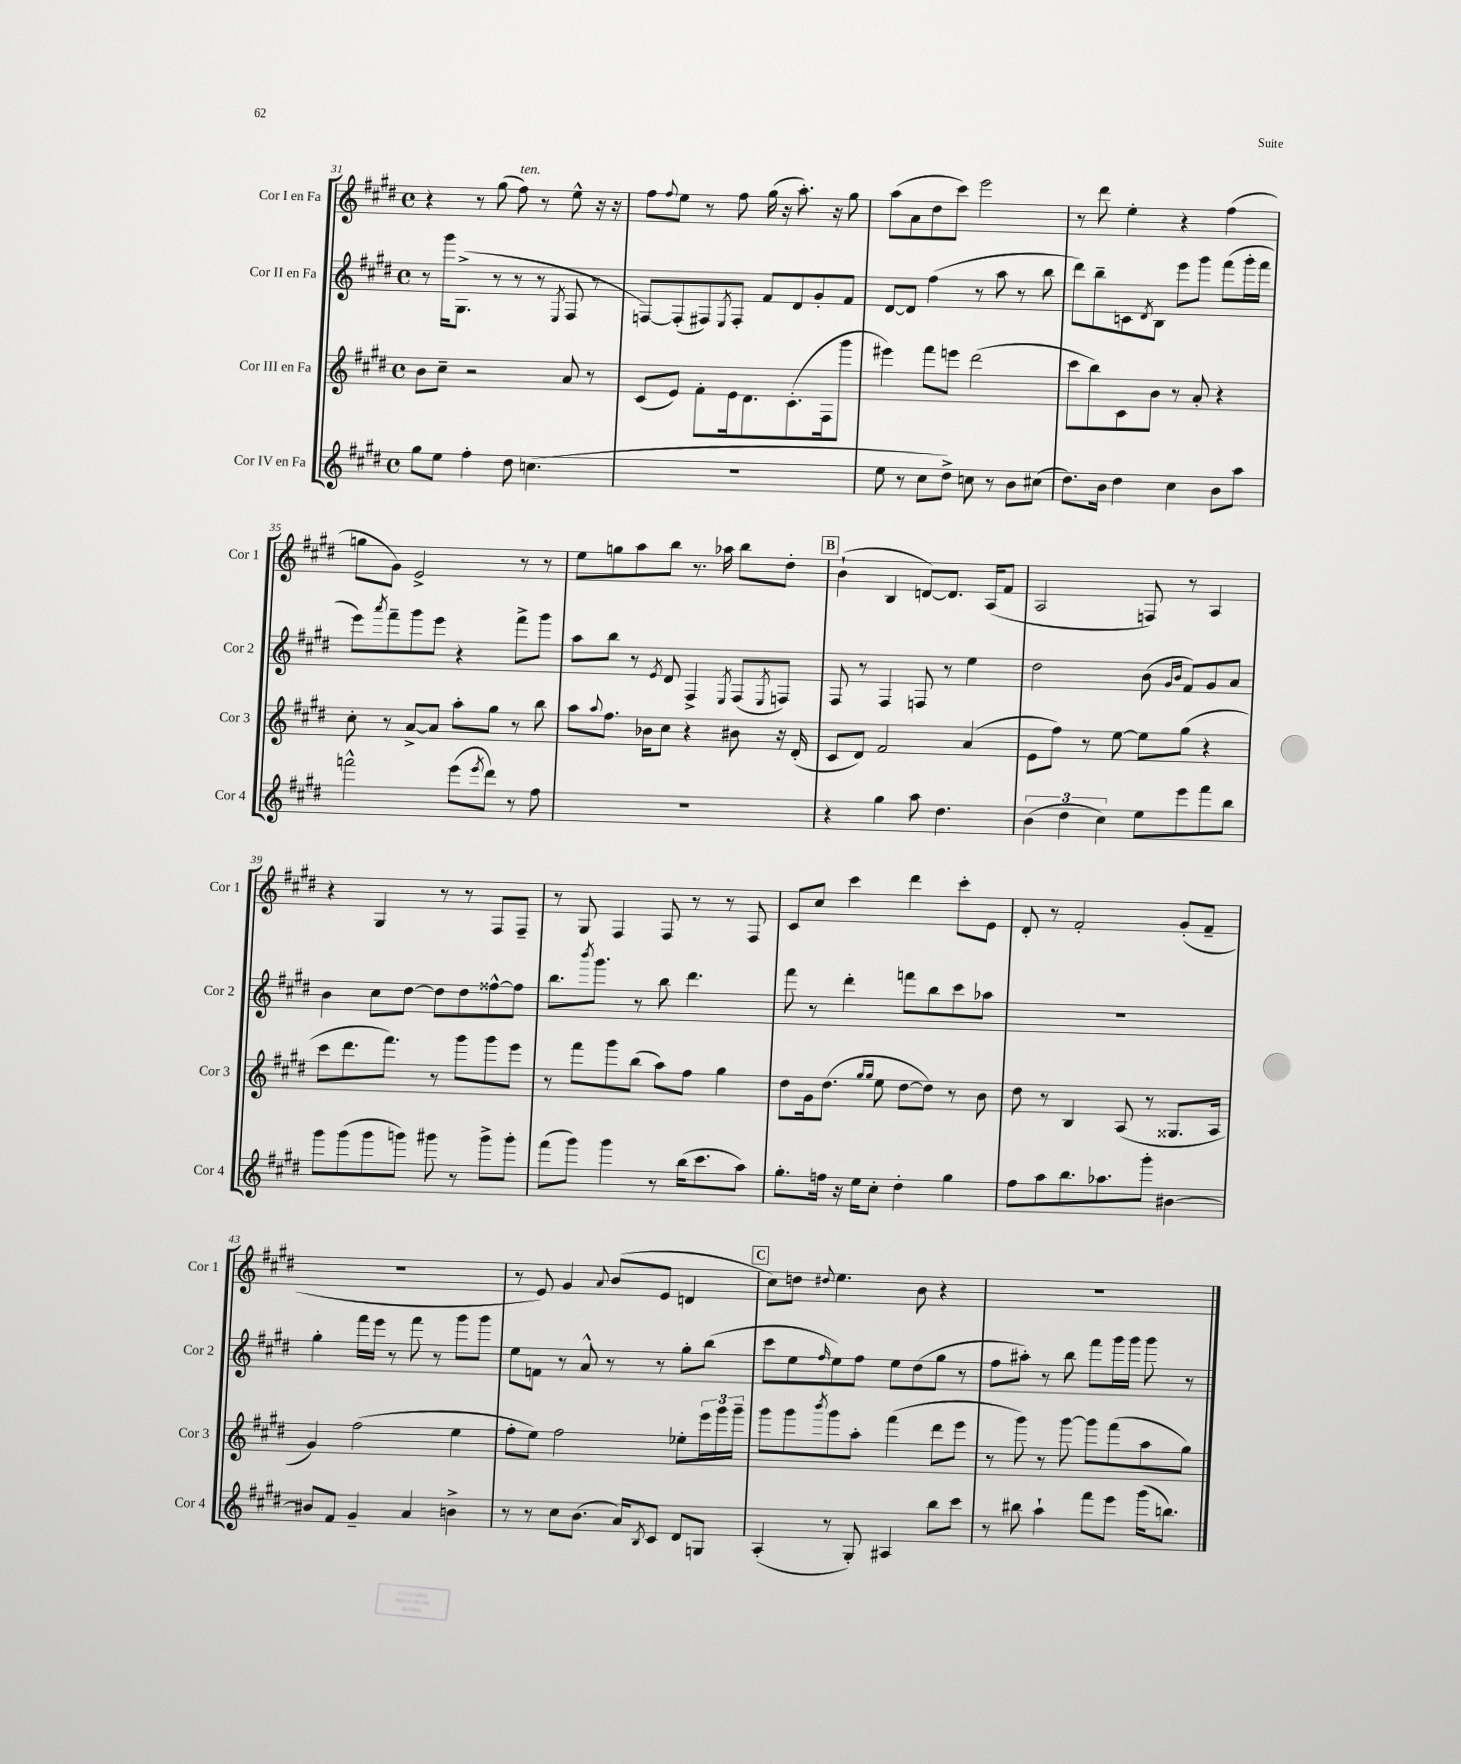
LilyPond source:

<<
\new StaffGroup <<
\new Staff = "s0" \with { instrumentName = "Cor I en Fa" shortInstrumentName = "Cor 1" } {
    \clef treble \key e \major \defaultTimeSignature \time 4/4
    r4 r8 gis''8( fis''8^\markup { \italic "ten." }) r8 e''8-^ r16 r16 |
    fis''8 \appoggiatura { fis''8 } e''8 r8 fis''8 gis''16( r16 a''8.-.) r16 gis''8 |
    a''8( a'8 dis''8 cis'''8) e'''2 |
    r8 dis'''8 e''4-. r4 fis''4( |
    g''8 gis'8) e'2-> r8 r8 |
    e''8 g''8 a''8 b''8 r8. aes''16 b''8 dis''8-. |
    \mark \markup { \box "B" } b'4-!( b4 d'8~) d'8. a16( fis'8 |
    a2 f8) r8 a4 |
    r4 gis4 r8 r8 fis8 fis8-- |
    r8 gis8 fis4 fis8 r8 r8 fis8 |
    cis'8 cis''8 cis'''4 dis'''4 cis'''8-. e'8 |
    dis'8-. r8 fis'2-. gis'8-.( fis'8-- |
    R1 |
    r8 e'8) gis'4 \appoggiatura { a'8 } b'8( e'8 d'4 |
    \mark \markup { \box "C" } cis''8) d''8 \appoggiatura { dis''8 } e''4. b'8 r4 |
    R1 \bar "|." |
}
\new Staff = "s1" \with { instrumentName = "Cor II en Fa" shortInstrumentName = "Cor 2" } {
    \clef treble \key e \major \defaultTimeSignature \time 4/4
    r8 gis'''16 gis8.->( r8 r8 r8 \acciaccatura { e8 } fis8 r8 |
    f8~) f8-.( fis8) \acciaccatura { e8 } fis8-. fis'8 dis'8 gis'8-. fis'8 |
    dis'8~ dis'8 fis''4( r8 a''8 r8 b''8 |
    dis'''8) b''8-- c'8 \acciaccatura { dis'8 } b8 e'''8 gis'''8 fis'''8( gis'''16-. fis'''16 |
    e'''8) \acciaccatura { a'''8 } fis'''8-- gis'''8 e'''8 r4 fis'''8-> gis'''8 |
    a''8 b''8 r8 \acciaccatura { e'8 } dis'8 fis4-> \acciaccatura { e8 } fis8( \acciaccatura { e8 } f8) |
    \mark \markup { \box "B" } fis8 r8 fis4 f8 r8 e''4 |
    dis''2 b'8( \grace { gis'16 b'16 } fis'8) gis'8 a'8 |
    b'4 cis''8 dis''8~ dis''8 dis''8 fisis''8~-^ fisis''8 |
    b''8. \acciaccatura { b'''8 } gis'''8. r8 b''8 dis'''4. |
    fis'''8 r8 dis'''4-. f'''8 b''8 cis'''8 aes''8 |
    R1 |
    gis''4-. fis'''16 e'''16 r8 fis'''8 r8 gis'''8 gis'''8 |
    e''8 f'8 r8 a'8-^ r8 r8 gis''8-. b''8( |
    \mark \markup { \box "C" } cis'''8 e''8 \grace { fis''16 } e''8) fis''8 e''8 dis''8( gis''8 r8 |
    fis''8 ais''8-.) r8 b''8 fis'''8 gis'''16 gis'''16 gis'''8 r8 \bar "|." |
}
\new Staff = "s2" \with { instrumentName = "Cor III en Fa" shortInstrumentName = "Cor 3" } {
    \clef treble \key e \major \defaultTimeSignature \time 4/4
    b'8 cis''8-- r2 a'8 r8 |
    cis'8( e'8) fis'8-. e'16 dis'8. cis'8.-.( fis16 gis'''8 |
    eis'''4) fis'''8 e'''8 dis'''2( |
    cis'''8 b''8) cis'8 b'8 r8 a'8-. r4 |
    cis''8-. r8 a'8~-> a'8 a''8-. gis''8 r8 b''8 |
    a''8 \appoggiatura { a''8 } fis''8. bes'16 cis''8 r4 bis'8 r16 dis'16-.( |
    \mark \markup { \box "B" } cis'8 dis'8) fis'2 a'4( |
    e'8 fis''8) r8 e''8~ e''8 gis''8( r4 |
    cis'''8 dis'''8. fis'''8.) r8 gis'''8 gis'''8 e'''8 |
    r8 fis'''8 gis'''8 b''8( a''8) fis''8 gis''4 |
    dis''8 gis'16 dis''8.( \grace { gis''16 gis''16 } e''8 dis''8~ dis''8) r8 b'8 |
    dis''8 r8 b4 a8( r8 gisis8. a16 |
    gis'4) fis''2( e''4 |
    fis''8-. e''8) fis''2 ees''8-. \tuplet 3/2 { e'''16 gis'''16 gis'''16-- } |
    \mark \markup { \box "C" } gis'''8 gis'''8 \acciaccatura { b'''8 } gis'''8 a''8-. fis'''4( dis'''8 e'''8 |
    r8 gis'''8) r8 gis'''8~ gis'''8 fis'''8( a''8 gis''8) \bar "|." |
}
\new Staff = "s3" \with { instrumentName = "Cor IV en Fa" shortInstrumentName = "Cor 4" } {
    \clef treble \key e \major \defaultTimeSignature \time 4/4
    gis''8 e''8 fis''4-. dis''8 c''4.( |
    R1 |
    e''8 r8 cis''8 dis''8->) c''8 r8 b'8 cis''8( |
    dis''8.) b'16 dis''4 cis''4 b'8 a''8 |
    f'''2-^ e'''8( \acciaccatura { e'''8 } dis'''8) r8 fis''8 |
    R1 |
    \mark \markup { \box "B" } r4 gis''4 a''8 dis''4. |
    \tuplet 3/2 { b'4( dis''4 cis''4) } e''8 e'''8 fis'''8 b''8 |
    gis'''8 gis'''8( gis'''8 g'''8) gis'''8 r8 gis'''8-> gis'''8-. |
    fis'''8( gis'''8) gis'''4 r8 b''16( cis'''8. a''8) |
    gis''8.-. f''16 r16 e''16 cis''8-. dis''4-. gis''4 |
    fis''8 a''8 b''8. aes''8. gis'''8-. bis'4~ |
    bis'8 fis'8 gis'4-- a'4 b'4-> |
    r8 r8 cis''8 b'8.( a'16) \acciaccatura { b8 } cis'8 dis'8 g8 |
    \mark \markup { \box "C" } a4-.( r8 gis8-.) ais4 b''8 cis'''8 |
    r8 bis''8 a''4-! fis'''8 e'''8 gis'''16( b''8.) \bar "|." |
}
>>
>>
\layout { \context { \Score currentBarNumber = #31 } }
